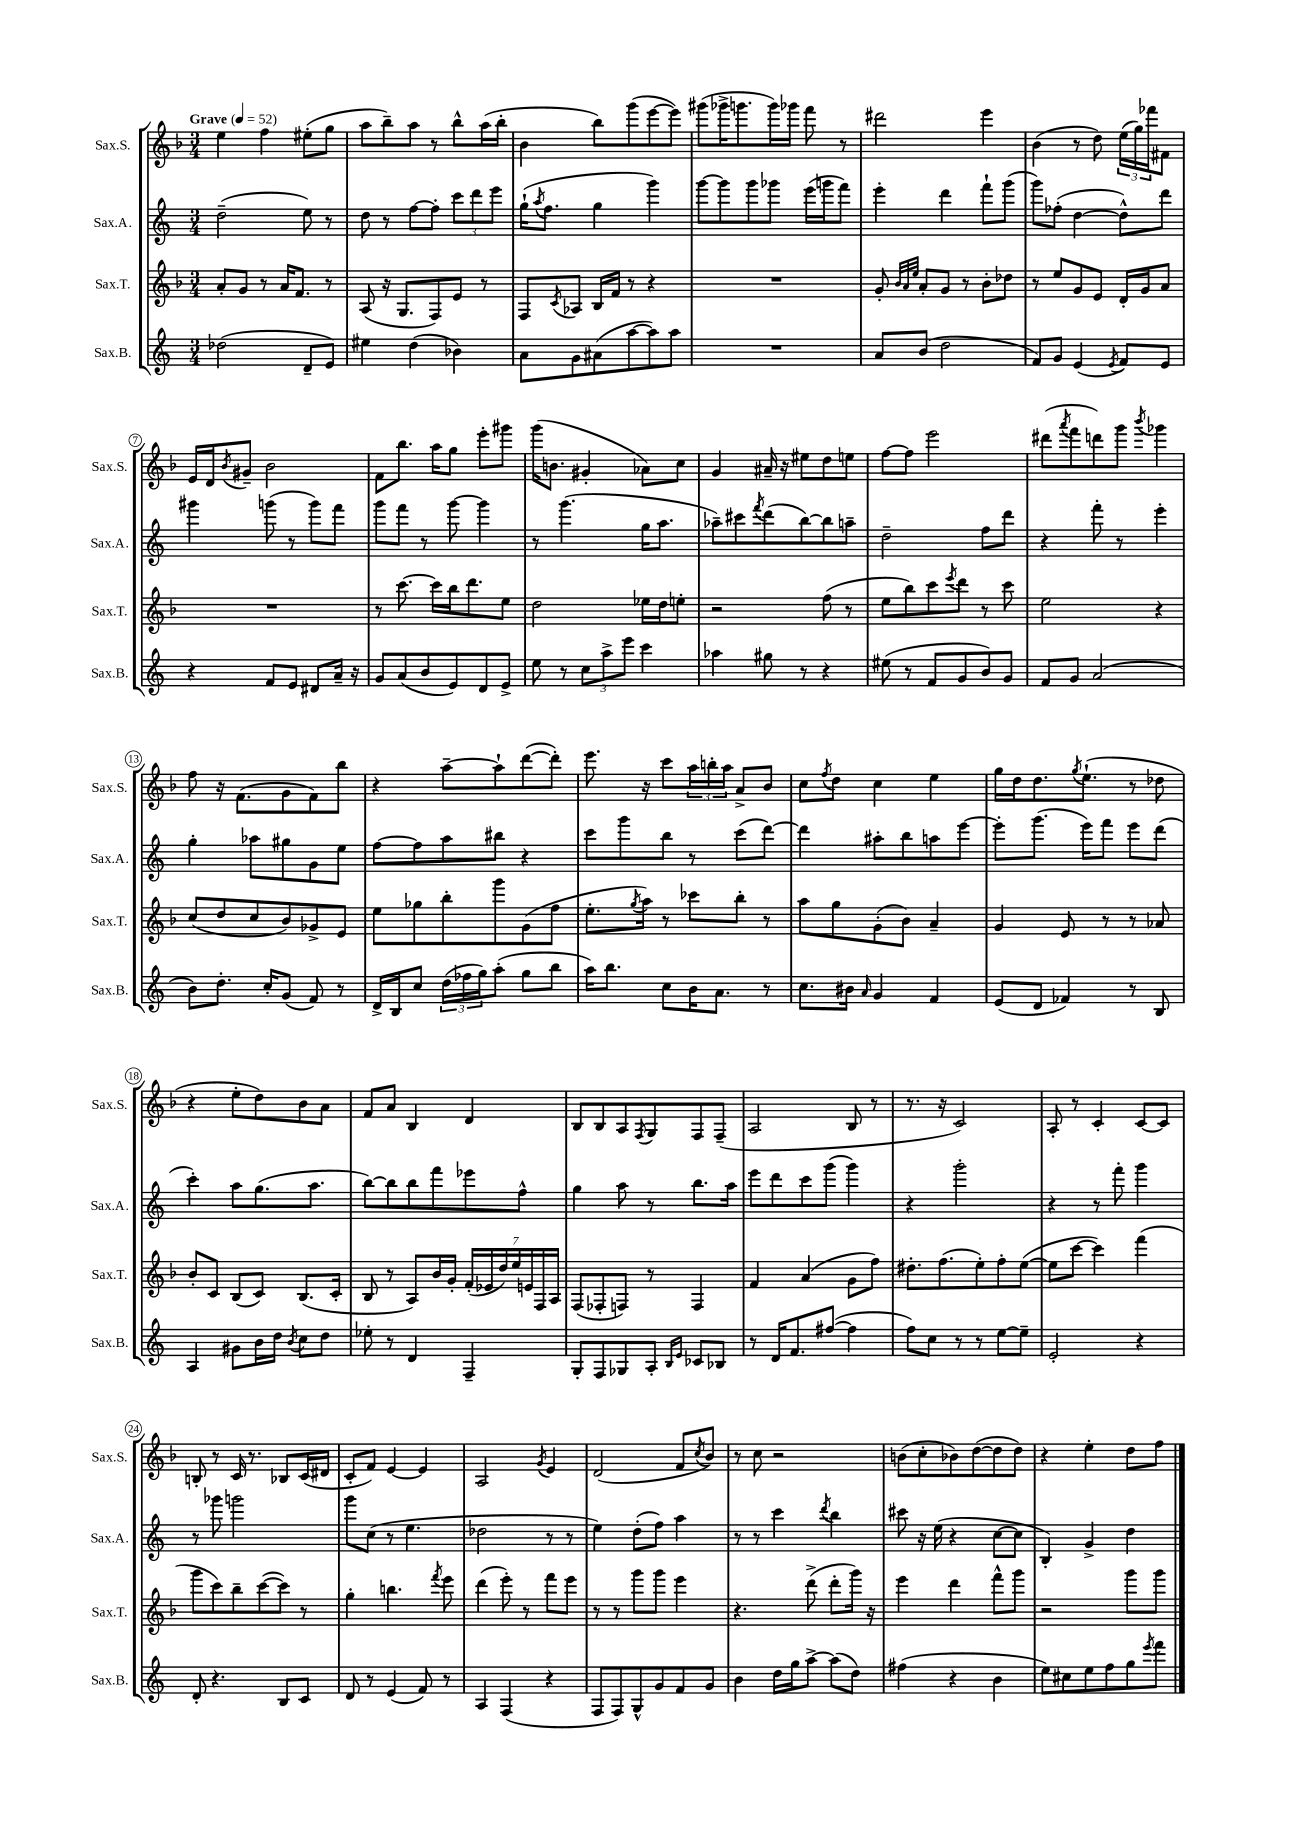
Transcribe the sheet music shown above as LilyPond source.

<<
\new StaffGroup <<
\new Staff = "s0" \with { instrumentName = "Sax.S." shortInstrumentName = "Sax.S." } {
    \clef treble \key f \major \numericTimeSignature \time 3/4 \tempo "Grave" 4 = 52
    e''4 f''4 eis''8-.( g''8 |
    a''8 bes''8--) a''8 r8 bes''8-^ a''16( bes''16-. |
    bes'4 bes''8) g'''8( e'''8~ e'''8) |
    gis'''8( ges'''16-> g'''8. g'''16) ges'''16 f'''8 r8 |
    dis'''2 e'''4 |
    bes'4( r8 d''8) \tuplet 3/2 { e''16( g''16) fes'''16 } fis'8 |
    e'16 d'16 \acciaccatura { bes'8 } gis'8-- bes'2 |
    f'8 bes''8. a''16 g''8 e'''8-. gis'''8 |
    g'''16( b'8. gis'4-. aes'8) c''8 |
    g'4 ais'16-- r16 eis''8 d''8 e''8 |
    f''8~ f''8 e'''2 |
    dis'''8( \acciaccatura { a'''8 } f'''8 d'''8) g'''8 \acciaccatura { bes'''8 } ges'''4 |
    f''8 r16 f'8.( g'8 f'8) bes''8 |
    r4 a''8~-- a''8-! d'''8~( d'''8-.) |
    e'''8. r16 c'''8 \tuplet 3/2 { a''16 b''16-. a''16 } a'8-> bes'8 |
    c''8 \acciaccatura { f''8 } d''8 c''4 e''4 |
    g''16 d''16 d''8. \acciaccatura { g''8 } e''8.-!( r8 des''8 |
    r4 e''8-. d''8) bes'8 a'8 |
    f'8 a'8 bes4 d'4 |
    bes8 bes8 a8 \acciaccatura { f8 } g8 f8 f8--( |
    a2 bes8 r8 |
    r8. r16 c'2) |
    a8-. r8 c'4-. c'8~ c'8 |
    b8-. r8 c'16 r8. bes8 c'16( dis'16 |
    c'8-. f'8) e'4~ e'4 |
    a2 \acciaccatura { g'8 } e'4 |
    d'2( f'8 \acciaccatura { c''8 } bes'8) |
    r8 c''8 r2 |
    b'8( c''8-. bes'8) d''8~( d''8 d''8) |
    r4 e''4-. d''8 f''8 \bar "|." |
}
\new Staff = "s1" \with { instrumentName = "Sax.A." shortInstrumentName = "Sax.A." } {
    \clef treble \key c \major \numericTimeSignature \time 3/4
    d''2--( e''8) r8 |
    d''8 r8 f''8~ f''8-. \tuplet 3/2 { c'''8 d'''8 e'''8 } |
    g''16-!( \acciaccatura { a''8 } f''8. g''4 g'''4) |
    g'''8~ g'''8 g'''8 ges'''8 e'''16( g'''16 f'''8) |
    e'''4-. d'''4 f'''8-! g'''8( |
    g'''8) fes''8-.( d''4~ d''8-^) d'''8 |
    gis'''4 g'''8( r8 g'''8) f'''8 |
    g'''8 f'''8 r8 g'''8~ g'''4 |
    r8 g'''4.( g''16 a''8. |
    aes''8--) cis'''8 \acciaccatura { f'''8 } d'''8( b''8~) b''8 a''8-- |
    d''2-- f''8 d'''8 |
    r4 f'''8-. r8 e'''4-. |
    g''4-. aes''8 gis''8 g'8 e''8 |
    f''8~ f''8 a''8 bis''8 r4 |
    c'''8 g'''8 b''8 r8 c'''8( d'''8~) |
    d'''4 ais''8-. b''8 a''8 e'''8~ |
    e'''8-. g'''8.( e'''16) f'''8 e'''8 d'''8( |
    c'''4-.) a''8 g''8.( a''8. |
    b''8~) b''8 b''8 f'''8 ees'''8 f''8-^ |
    g''4 a''8 r8 b''8. a''16 |
    e'''8 d'''8 c'''8 g'''8( g'''4) |
    r4 g'''2-. |
    r4 r8 f'''8-. g'''4 |
    r8 ges'''8 g'''2 |
    g'''8 c''8( r8 e''4. |
    des''2 r8 r8 |
    e''4) d''8-.( f''8) a''4 |
    r8 r8 c'''4 \acciaccatura { d'''8 } b''4 |
    cis'''8 r16 e''16( r4 c''8~ c''8 |
    b4-.) g'4-> d''4 \bar "|." |
}
\new Staff = "s2" \with { instrumentName = "Sax.T." shortInstrumentName = "Sax.T." } {
    \clef treble \key f \major \numericTimeSignature \time 3/4
    a'8-. g'8 r8 a'16 f'8. r8 |
    a8( r16 g8. f8) e'8 r8 |
    f8 \acciaccatura { c'8 } aes8 bes16 f'16 r8 r4 |
    R2. |
    g'8-. \grace { bes'32 a'32 e''32 } a'8-. g'8 r8 bes'8-. des''8 |
    r8 e''8 g'8 e'8 d'16-. g'16 a'8 |
    R2. |
    r8 c'''8.~ c'''16 bes''16 d'''8. e''8 |
    d''2 ees''16 d''16 e''8-. |
    r2 f''8( r8 |
    e''8 bes''8) c'''8 \acciaccatura { e'''8 } d'''8 r8 c'''8 |
    e''2 r4 |
    c''8( d''8 c''8 bes'8) ges'8-> e'8 |
    e''8 ges''8 bes''8-. g'''8 g'8( f''8 |
    e''8.-. \acciaccatura { g''8 } a''16) r8 ces'''8 bes''8-. r8 |
    a''8 g''8 g'8-.( bes'8) a'4-- |
    g'4 e'8 r8 r8 aes'8 |
    bes'8-. c'8 bes8( c'8) bes8.( c'16-. |
    bes8 r8 a8) bes'16 g'16-. \tuplet 7/4 { f'16-.( ees'16 d''16) e''16 e'16 f16 a16 } |
    f8( fes8-. f8) r8 f4 |
    f'4 a'4( g'8 f''8) |
    dis''8.-. f''8.( e''8-.) f''8-. e''8~( |
    e''8 c'''8~ c'''4) f'''4( |
    g'''8 c'''8) bes''8-- c'''8~( c'''8) r8 |
    g''4-. b''4. \acciaccatura { f'''8 } e'''8 |
    d'''4( e'''8-.) r8 f'''8 e'''8 |
    r8 r8 g'''8 g'''8 e'''4 |
    r4. d'''8->( d'''8-. g'''16) r16 |
    e'''4 d'''4 f'''8-^ g'''8 |
    r2 g'''8 g'''8 \bar "|." |
}
\new Staff = "s3" \with { instrumentName = "Sax.B." shortInstrumentName = "Sax.B." } {
    \clef treble \key c \major \numericTimeSignature \time 3/4
    des''2( d'8-- e'8) |
    eis''4 d''4( bes'4) |
    a'8 g'8 ais'8( a''8~ a''8) a''8 |
    R2. |
    a'8 b'8( d''2 |
    f'8) g'8 e'4( \acciaccatura { e'8 } f'8) e'8 |
    r4 f'8 e'8 dis'8 a'16-- r16 |
    g'8 a'8( b'8 e'8) d'8 e'8-> |
    e''8 r8 \tuplet 3/2 { c''8 a''8-> e'''8 } c'''4 |
    aes''4 gis''8 r8 r4 |
    eis''8( r8 f'8 g'8 b'8) g'8 |
    f'8 g'8 a'2( |
    b'8) d''8.-. c''16-. g'8( f'8) r8 |
    d'16-> b16 c''8 \tuplet 3/2 { d''16( fes''16 g''16) } a''8-.( g''8 b''8 |
    a''16) b''8. c''8 b'16 a'8. r8 |
    c''8. bis'16 \grace { a'16 } g'4 f'4 |
    e'8( d'8 fes'4) r8 b8 |
    a4 gis'8 b'16 d''16 \acciaccatura { b'8 } c''8 d''8 |
    ees''8-. r8 d'4 f4-- |
    g8-. f8 ges8 a8-. \grace { b16 e'16 } ces'8 bes8 |
    r8 d'16 f'8. fis''8~( fis''4 |
    f''8) c''8 r8 r8 e''8~ e''8-- |
    e'2-. r4 |
    d'8-. r4. b8 c'8 |
    d'8 r8 e'4( f'8) r8 |
    a4 f4( r4 |
    f8 f8) g8-^ g'8 f'8 g'8 |
    b'4 d''16 g''16 a''8~-> a''8( d''8) |
    fis''4( r4 b'4 |
    e''8) cis''8 e''8 f''8 g''8 \acciaccatura { e'''8 } f'''8 \bar "|." |
}
>>
>>
\layout { \context { \Score \override BarNumber.stencil = #(make-stencil-circler 0.1 0.3 ly:text-interface::print) } }
